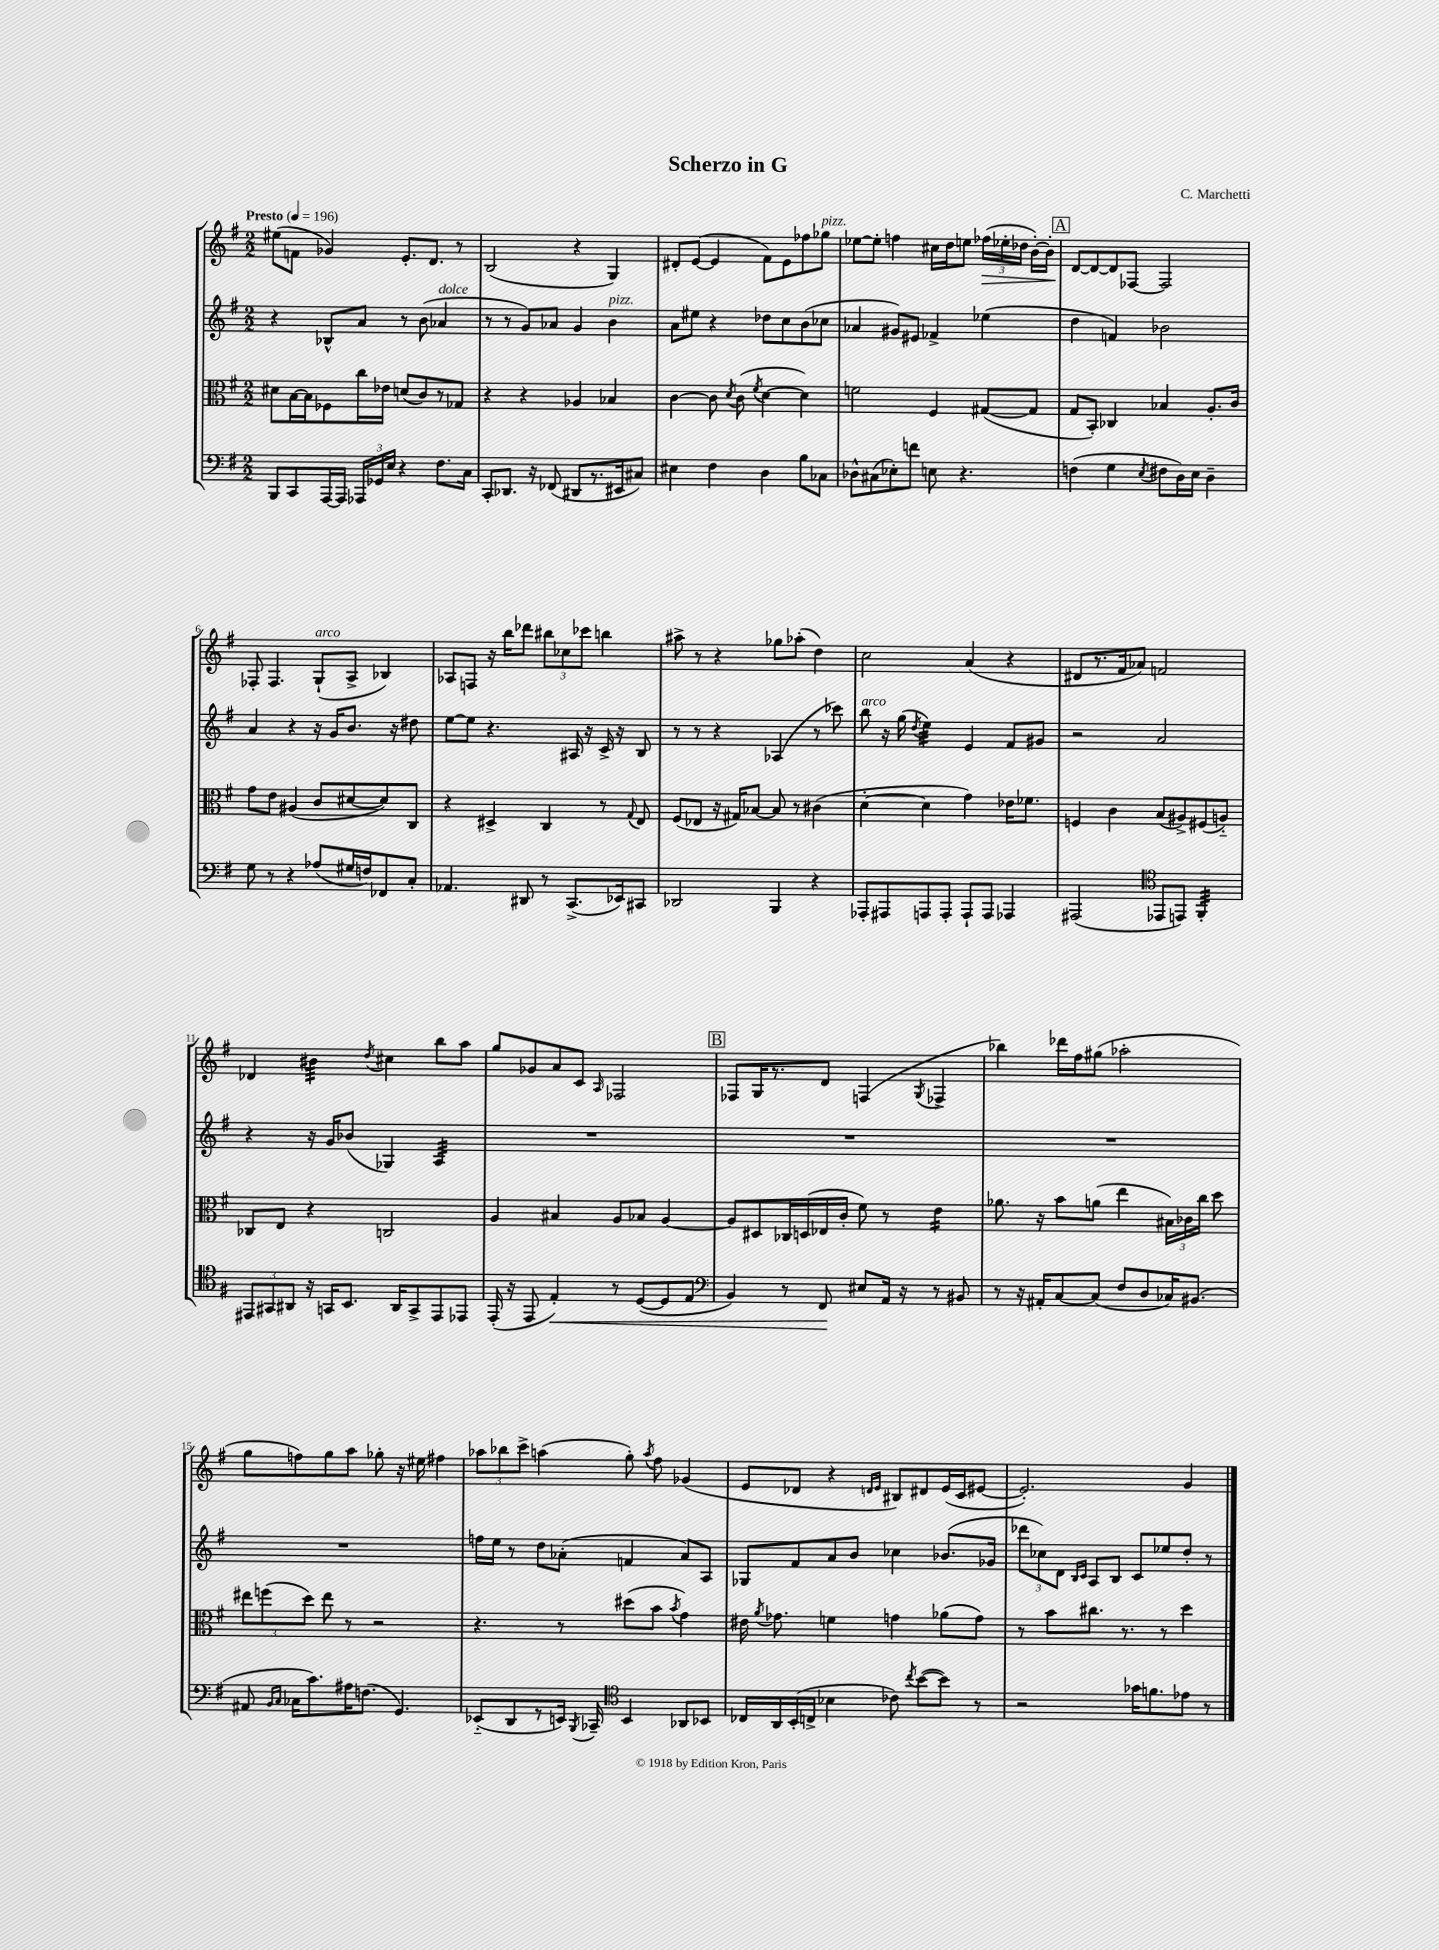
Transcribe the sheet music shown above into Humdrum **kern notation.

**kern	**kern	**kern	**kern
*staff4	*staff3	*staff2	*staff1
*clefF4	*clefC3	*clefG2	*clefG2
*k[f#]	*k[f#]	*k[f#]	*k[f#]
*M2/2	*M2/2	*M2/2	*M2/2
*MM196	*MM196	*MM196	*MM196
8BBB/L	8d#\L	4r	(8ee#\L
8CC/	[16B\L	.	8f\J
.	16B\]J	.	.
[16AAA/L	8F-\	8B-^^/L	4g-/)
16AAA/]JJ	.	.	.
24AAA-/LL	16cc\L	8a/J	.
24GG-/	.	.	.
.	16e-\JJ	.	.
24E/JJ	.	.	.
4r	(8d/L	8r	8.e'/L
.	8c/)	(8b\	.
.	.	.	8.d/J
8.F#\L	8r	4a-/	.
.	8G-/J	.	8r
16C\Jk	.	.	.
=	=	=	=
8CC'/L	4r	8r	(2B/
8.DD-/J	.	8r	.
.	4r	8g/L)	.
16r	.	.	.
(8FF-/	.	8a-/J	.
8DD#/L	4A-/	4g/	4r
8.r	.	.	.
.	4B-/	4b\	4G/)
16EE#/k	.	.	.
8C#/J)	.	.	.
=	=	=	=
4E#\	[4c\	8a\L	8d#'/L
.	.	8ee#\J	([8e/J
4F#\	8c\]	4r	4e/]
.	8qd/	.	.
.	(8c\	.	.
.	8qf#/	.	.
4D\	[4d\	8dd-\L	8f#\L)
.	.	8cc\	8e\
8B\L	4d\])	(8b\	8ff-\
8C-\J	.	8cc-\J	8gg-\J
=	=	=	=
8D-^^\L	2f\	4a-/	[8ee-\L
(8C#\	.	.	8ee-'\]J
8E-'\)	.	8g#/L)	4ff\
8f\J	.	8e#/J	.
8E\	4F#/	4f-^/	16cc#\LL
.	.	.	16dd\J
4.r	.	.	8ee\J
.	([8G#/L	(4ee-\	(24ff-\LL
.	.	.	24ee-'\
.	.	.	24dd-\JJ
.	8G#/]J	.	[16b'\LL)
.	.	.	16b'\]JJ
=	=	=	=
(4F\	8G/L	4dd\	[8d/L
.	8BB'/J)	.	8d/_
4G\	4C-/	4f/)	8d/]
.	.	.	[8F-/J
8qE/	.	.	.
8F#\L	4B-/	2b-\	2F-/]
16D\L)	.	.	.
16E\JJ	.	.	.
4D~\	8.A'/L	.	.
.	16c/Jk	.	.
=	=	=	=
8G\	8g\L	4a/	8F-'/
8r	8e\J	.	4.F-/
4r	(4A#/	4r	.
(8A-/L	8c/L	16r	(8G`/L
.	.	16g/LK	.
16G#/L	[8d#/	8.b/J	8A^/J
16F/J)	.	.	.
8FF-/	8d#/])	.	4B-/)
.	.	16r	.
8C'/J	8C/J	8dd#\	.
=	=	=	=
4.AA-/	4r	[8ee\L	8A-/L
.	.	8ee\]J	8F/J
.	4D#^/	4.r	16r
.	.	.	16bb\LK
8DD#/	.	.	8ddd-\J
8r	4C/	.	12bb#\L
.	.	.	12cc-\
(8.CC^/L	.	16A#/	.
.	.	.	12ccc-\J
.	.	16r	.
.	8r	16c^/	4bb\
16EE-/k)	.	16r	.
.	8qqG/	.	.
8CC#/J	8E/	8B/	.
=	=	=	=
2DD-/	(8F#/L	8r	8aa#^\
.	8E-/J	8r	8r
.	16r	4r	4r
.	16G#/LK)	.	.
.	[8B-/J	.	.
4BBB/	8B-/]	(4A-/	8gg-\L
.	8r	.	(8aa-'\J
4r	(4c#\	8r	4dd\)
.	.	8ccc-\)	.
=	=	=	=
8AAA-'/L	[4d'\	8bb\	2cc\
8AAA#/	.	16r	.
.	.	(16gg\	.
.	.	8qdd/	.
8AAA/	4d\]	4ee\)	.
8AAA'/J	.	.	.
8AAA`/L	4g\)	4e/	(4a/
8AAA/J	.	.	.
4AAA-/	16e-\LK	8f#/L	4r
.	8.f-\J	.	.
.	.	8g#/J	.
=	=	=	=
(2AAA#/	4F/	2r	8d#/L
.	.	.	8.r
.	4c\	.	.
.	.	.	16f#/k
.	.	.	8a-/J)
*clefC4	*	*	*
8EE-/L	(8B/L	2a/	2f/
8EE/J)	8A#^/)	.	.
4FF#'/	(8F#/	.	.
.	8A'~/J)	.	.
=	=	=	=
12EE#/L	8C-/L	4r	4d-/
12GG#/	.	.	.
.	8E/J	.	.
12AA#/J	.	.	.
16r	4r	16r	4b#\
16GG/LK	.	16g/LK	.
8.BB/J	.	(8b-/J	.
.	.	.	8qdd/
.	2C/	4G-/)	4cc#\
16AA#/LK	.	.	.
8GG^/	.	.	.
8EE#/	.	4A/	8bb\L
8EE-/J	.	.	8aa\J
=	=	=	=
(16EE'/	4A/	1r	8gg/L
16r	.	.	.
8EE/	.	.	8g-/
4E'/)	4B#/	.	8a/
.	.	.	8c/J
.	.	.	16qqA/
8r	8A/L	.	2F-/
([8D/L	8B-/J	.	.
8D/]	[4A/	.	.
8E/J	.	.	.
=	=	=	=
*clefF4	*	*	*
4BB/)	8A/]L	1r	8F-/L
.	8D#/	.	16G/K
.	.	.	8.r
8r	16C-/L	.	.
.	(16D/	.	.
8FF#/	16E-/	.	8d/J
.	16c'/JJ	.	.
8E#/L	8f#\)	.	(4F/
16AA/Jk	8r	.	.
16r	.	.	.
.	.	.	8qG/
8r	4e\	.	4F-^/
8BB#/	.	.	.
=	=	=	=
8r	8.a-\	1r	4bb-\)
16r	.	.	.
16AA#'/LK	16r	.	.
[8C/	8b\L	.	16ddd-\LL
.	.	.	16ff#\J
(8C/]J	(8a\J	.	(8gg#\J
8F#/L	4ee\	.	2aa-'\
8D/	.	.	.
16C-/K)	24B#\LL)	.	.
.	24c-\	.	.
(8.BB#/J	.	.	.
.	24cc\JJ	.	.
.	8dd\	.	.
=	=	=	=
8AA#/	12ee#\L	1r	8gg\L
.	(12ff\	.	.
16qqBB/LL	.	.	.
16qqC/JJ	.	.	.
16C-\LK	.	.	8ff\)
.	12dd\J)	.	.
8.c\)	.	.	.
.	8ee#\	.	8gg\
16A#\K	8r	.	8aa\J
(8.F\J	.	.	.
.	2r	.	8gg-'\
4.GG/)	.	.	16r
.	.	.	16ee#\
.	.	.	4ff#\
=	=	=	=
(8EE-'~/L	4.r	16ff\LL	12aa-\L
.	.	16ee\JJ	.
.	.	.	12bb-\
8DD/	.	8r	.
.	.	.	12ccc^\J
8r	.	8dd\L	(4aa\
16EE/Jk)	8r	(8a-'\J	.
8qBBB/	.	.	.
16CC-~/	.	.	.
*clefC4	*	*	*
4BB/	(8dd#\L	4f/	8gg'\)
.	.	.	8qaa/
.	8b\J	.	8ff#\
.	8qb/	.	.
8AA-/L	4g\)	8a-/L)	(4g-/
8BB-/J	.	8A/J	.
=	=	=	=
16C-/LL	16e#\	8G-/L	8e/L
.	8qa/	.	.
16AA/	8.g-\	.	.
(16BB'/	.	8f#/	8d-/J
16C^/JJ	.	.	.
4B-\	4f\	8a/	4r
.	.	8b/J	.
.	.	.	16qqd/LL
.	.	.	16qqe/JJ
8c-\)	4g\	4cc-\	8B#/L)
8qcc/	.	.	.
([8b\L	.	.	8d#/
8b\]J)	(8a-\L	(8.b-/L	(16e/L
.	.	.	16c/J
8r	8g\J)	.	[8e#/J
.	.	16g-/Jk	.
=	=	=	=
2r	8r	12ddd-\L	2.e#'/])
.	.	12cc-\)	.
.	8b\L	.	.
.	.	12d\J	.
.	.	16qqB/LL	.
.	.	16qqc/JJ	.
.	8.cc#\J	8A/L	.
.	.	8B/J	.
.	8.r	.	.
16g-\LK	.	8c/L	.
8.f\	.	.	.
.	8r	8ee-/	.
8e-\J	4dd\	8dd'/J	4g/
8r	.	8r	.
==	==	==	==
*-	*-	*-	*-
